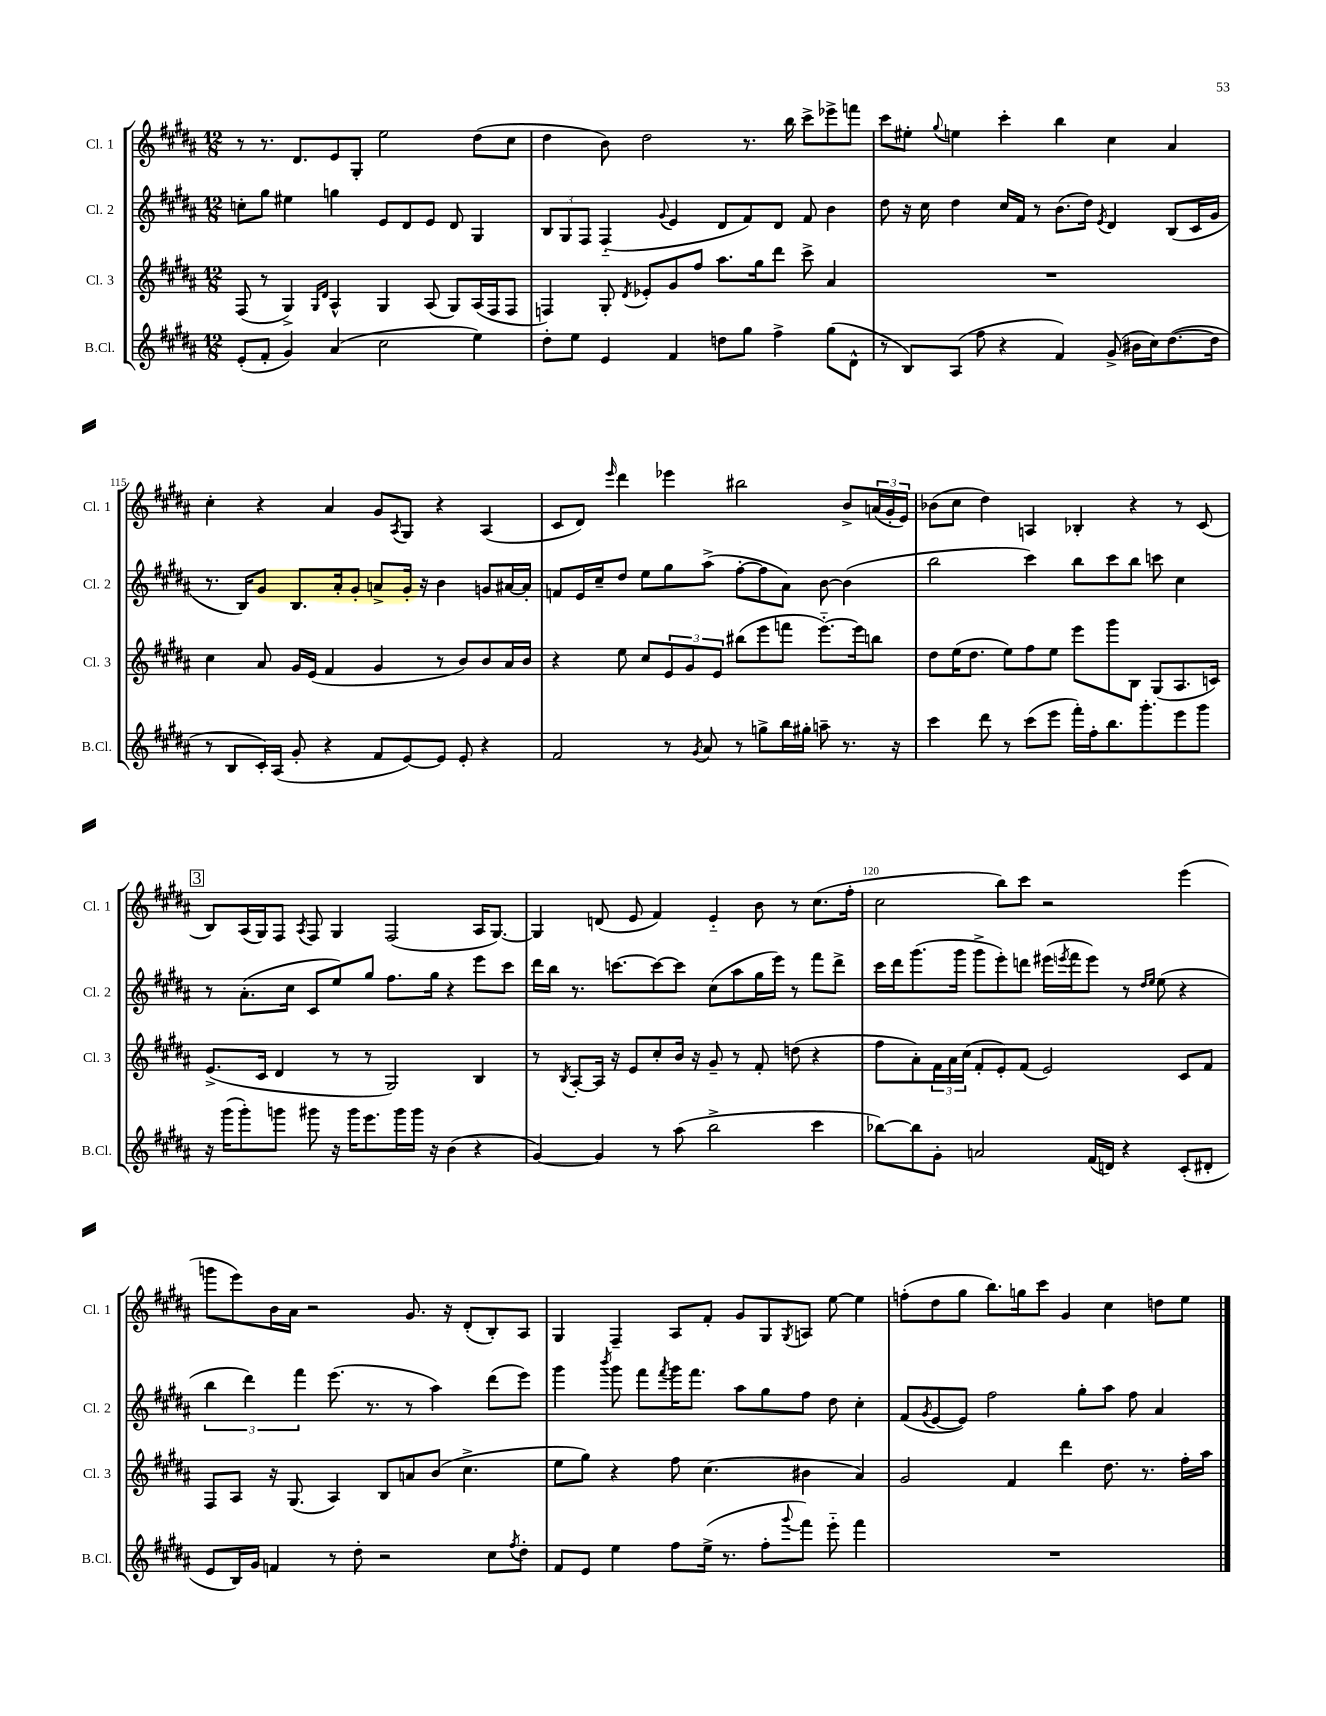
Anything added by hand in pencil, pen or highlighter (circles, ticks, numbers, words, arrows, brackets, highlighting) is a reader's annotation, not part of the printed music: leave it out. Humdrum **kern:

**kern	**kern	**kern	**kern
*staff4	*staff3	*staff2	*staff1
*clefG2	*clefG2	*clefG2	*clefG2
*k[f#c#g#d#a#]	*k[f#c#g#d#a#]	*k[f#c#g#d#a#]	*k[f#c#g#d#a#]
*M12/8	*M12/8	*M12/8	*M12/8
(8e'	(8F#	8cc'	8r
8f#'	8r	8gg#	8.r
4g#)	4G#^)	4ee#	.
.	.	.	8.d#
.	16qqG#	.	.
.	16qqd#	.	.
(4a#	4A#^^	4gg	8e
.	.	.	8G#'
2cc#	4G#	8e	2ee
.	.	8d#	.
.	(8A#	8e	.
.	8G#)	8d#	.
4ee)	(16A#	4G#	(8dd#
.	16F#	.	.
.	8F#	.	8cc#
=	=	=	=
8dd#'	4F)	12B	4dd#
.	.	12G#	.
8ee	.	.	.
.	.	12F#	.
4e	8G#'	(4F#'~	8b)
.	8qd#	.	.
.	8e-'	.	2dd#
.	.	8qqg#	.
4f#	8g#	4e	.
.	8ff#	.	.
8dd	8.aa#	8d#	.
8gg#	.	8f#)	8.r
.	16gg#	.	.
4ff#^	8ddd#	8d#	.
.	.	.	16bb
.	8ccc#^	8f#	8ccc#^
(8gg#	4a#	4b	8eee-^
8d#^^	.	.	8fff
=	=	=	=
8r	1.r	8dd#	8ccc#
8B)	.	16r	8ee#'
.	.	16cc#	.
.	.	.	8qqgg#
(8A#	.	4dd#	4ee
8ff#	.	.	.
4r	.	16cc#	4ccc#'
.	.	16f#	.
.	.	8r	.
4f#)	.	(8.b	4bb
.	.	16dd#)	.
.	.	8qe	.
(8g#^	.	4d#	4cc#
16b#	.	.	.
16cc#)	.	.	.
([8.dd#	.	(8B	4a#
.	.	16c#	.
16dd#]	.	16g#	.
=	=	=	=
8r	4cc#	8.r	4cc#'
8B	.	.	.
.	.	16B)	.
16c#')	8a#	8g#	4r
(16A#	.	.	.
8g#'	16g#	8.B	.
.	(16e	.	.
4r	4f#	.	4a#
.	.	16a#'	.
.	.	8g#'	.
8f#	4g#	8a^	8g#
.	.	.	8qA#
[8e)	.	16g#'	8G#
.	.	16r	.
8e]	8r	4b	4r
8e'	8b)	.	.
4r	8b	8g	(4A#
.	16a#	[16a#	.
.	16b	16a#']	.
=	=	=	=
2f#	4r	8f	8c#
.	.	16e	8d#)
.	.	16cc#~	.
.	.	.	16qqeee
.	8ee	8dd#	4ddd#
.	8cc#	8ee	.
8r	12e	8gg#	4eee-
.	12g#	.	.
8qg#	.	.	.
8a#	.	(8aa#^	.
.	12e	.	.
8r	(8bb#	[8ff#'	2bb#
8gg^	8eee	8ff#]	.
16bb	8fff	8a#)	.
16gg#'	.	.	.
8aa~	[8.eee'~)	[8b	.
8.r	.	(4b]	8b^
.	16eee]	.	.
.	8bb	.	(24a
.	.	.	24g#'
16r	.	.	.
.	.	.	24e)
=	=	=	=
4ccc#	8dd#	2bb	(8b-
.	(16ee	.	8cc#
.	8.dd#	.	.
8ddd#	.	.	4dd#)
8r	8ee)	.	.
(8ccc#	8ff#	4ccc#)	4A
8eee	8ee	.	.
16fff#')	8eee	8bb	4B-'
16ff#'	.	.	.
8.bb	8ggg#	8ccc#	.
.	8B	8bb	4r
8.ggg#'	.	.	.
.	(8G#	8ccc	.
8eee	8.A#	4cc#	8r
8ggg#	.	.	(8c#
.	16c)	.	.
=	=	=	=
16r	(8.e^	8r	8B)
(16ggg#	.	.	.
8ggg#')	.	(8.a#'	(16A#
.	16c#	.	16G#)
8ggg	4d#	.	8F#
.	.	16cc#	.
.	.	.	8qA#
8ggg#	.	8c#	8F#
16r	8r	8ee)	4G#
16ggg#	.	.	.
8.eee	8r	8gg#	.
.	2G#)	8.ff#	(2F#
16ggg#	.	.	.
16ggg#	.	.	.
16r	.	16gg#	.
(4b	.	4r	.
4r	4B	8eee	16A#
.	.	.	[8.G#)
.	.	8ccc#	.
=	=	=	=
[4g#)	8r	16ddd#	4G#]
.	.	16bb	.
.	8qB	.	.
.	[8A#'	8.r	.
4g#]	16A#]	.	(8d
.	16r	[8.ccc	.
.	8e	.	8e
8r	8cc#'	8ccc_	4f#)
(8aa#	16b	8ccc]	.
.	16r	.	.
2bb^	8g#~	(8cc#	4e'~
.	8r	8aa#	.
.	8f#'	16gg#	8b
.	.	16eee)	.
.	(8dd	8r	8r
4ccc#	4r	8fff#	(8.cc#
.	.	8ddd#^	.
.	.	.	16ff#'
=	=	=	=
[8bb-)	8ff#	16ccc#	2cc#
.	.	16ddd#	.
8bb-]	8a#')	(8.ggg#	.
8g#'	24f#	.	.
.	24a#	.	.
.	.	16ggg#	.
.	(24cc#	.	.
2a	8f#'	8ggg#^	.
.	8e')	8eee')	8bb)
.	(8f#	8ddd	8ccc#
.	2e)	(16eee#	2r
.	.	8qeee	.
.	.	16fff#	.
(16f#	.	8eee)	.
16d)	.	.	.
4r	.	8r	.
.	.	16qqdd#	.
.	.	16qqee	.
.	.	(8ee	.
(8c#'	8c#	4r	(4eee
8d#'	8f#	.	.
=	=	=	=
8e	8F#	6bb	8ggg
16B)	8A#	.	8eee)
.	.	6ddd#)	.
16g#	.	.	.
4f	16r	.	16b
.	(8.G#	.	16a#
.	.	6fff#	.
.	.	.	2r
8r	4A#)	(8.eee	.
8dd#'	.	.	.
.	.	8.r	.
2r	8B	.	.
.	8a	8r	8.g#
.	(8b	4aa#)	.
.	.	.	16r
.	4.cc#^	.	(8d#'
8cc#	.	(8ddd#	8B')
8qff#	.	.	.
8dd#'	.	8eee)	8A#
=	=	=	=
8f#	8ee	4ggg#	4G#
8e	8gg#)	.	.
.	.	8qbbb	.
4ee	4r	8ggg#	4F#~
.	.	8fff#	.
.	.	8qfff#	.
8ff#	8ff#	16ggg#	8A#
.	.	8.fff#	.
(16ee^	(4.cc#	.	8f#'
8.r	.	.	.
.	.	8aa#	8g#
8ff#'	.	8gg#	8G#
8qqggg#	.	.	8qG#
8fff#)	4b#	8ff#	8A
8eee'~	.	8dd#	[8ee
4fff#	4a#)	4cc#'	4ee]
=	=	=	=
1.r	2g#	(8f#	(8ff'
.	.	8qg#	.
.	.	[8e	8dd#
.	.	8e])	8gg#
.	.	2ff#	8.bb)
.	4f#	.	.
.	.	.	16gg
.	.	.	8ccc#
.	4ddd#	.	4g#
.	.	8gg#'	.
.	8.dd#	8aa#	4cc#
.	.	8ff#	.
.	8.r	.	.
.	.	4a#	8dd
.	16ff#'	.	8ee
.	16aa#	.	.
==	==	==	==
*-	*-	*-	*-
